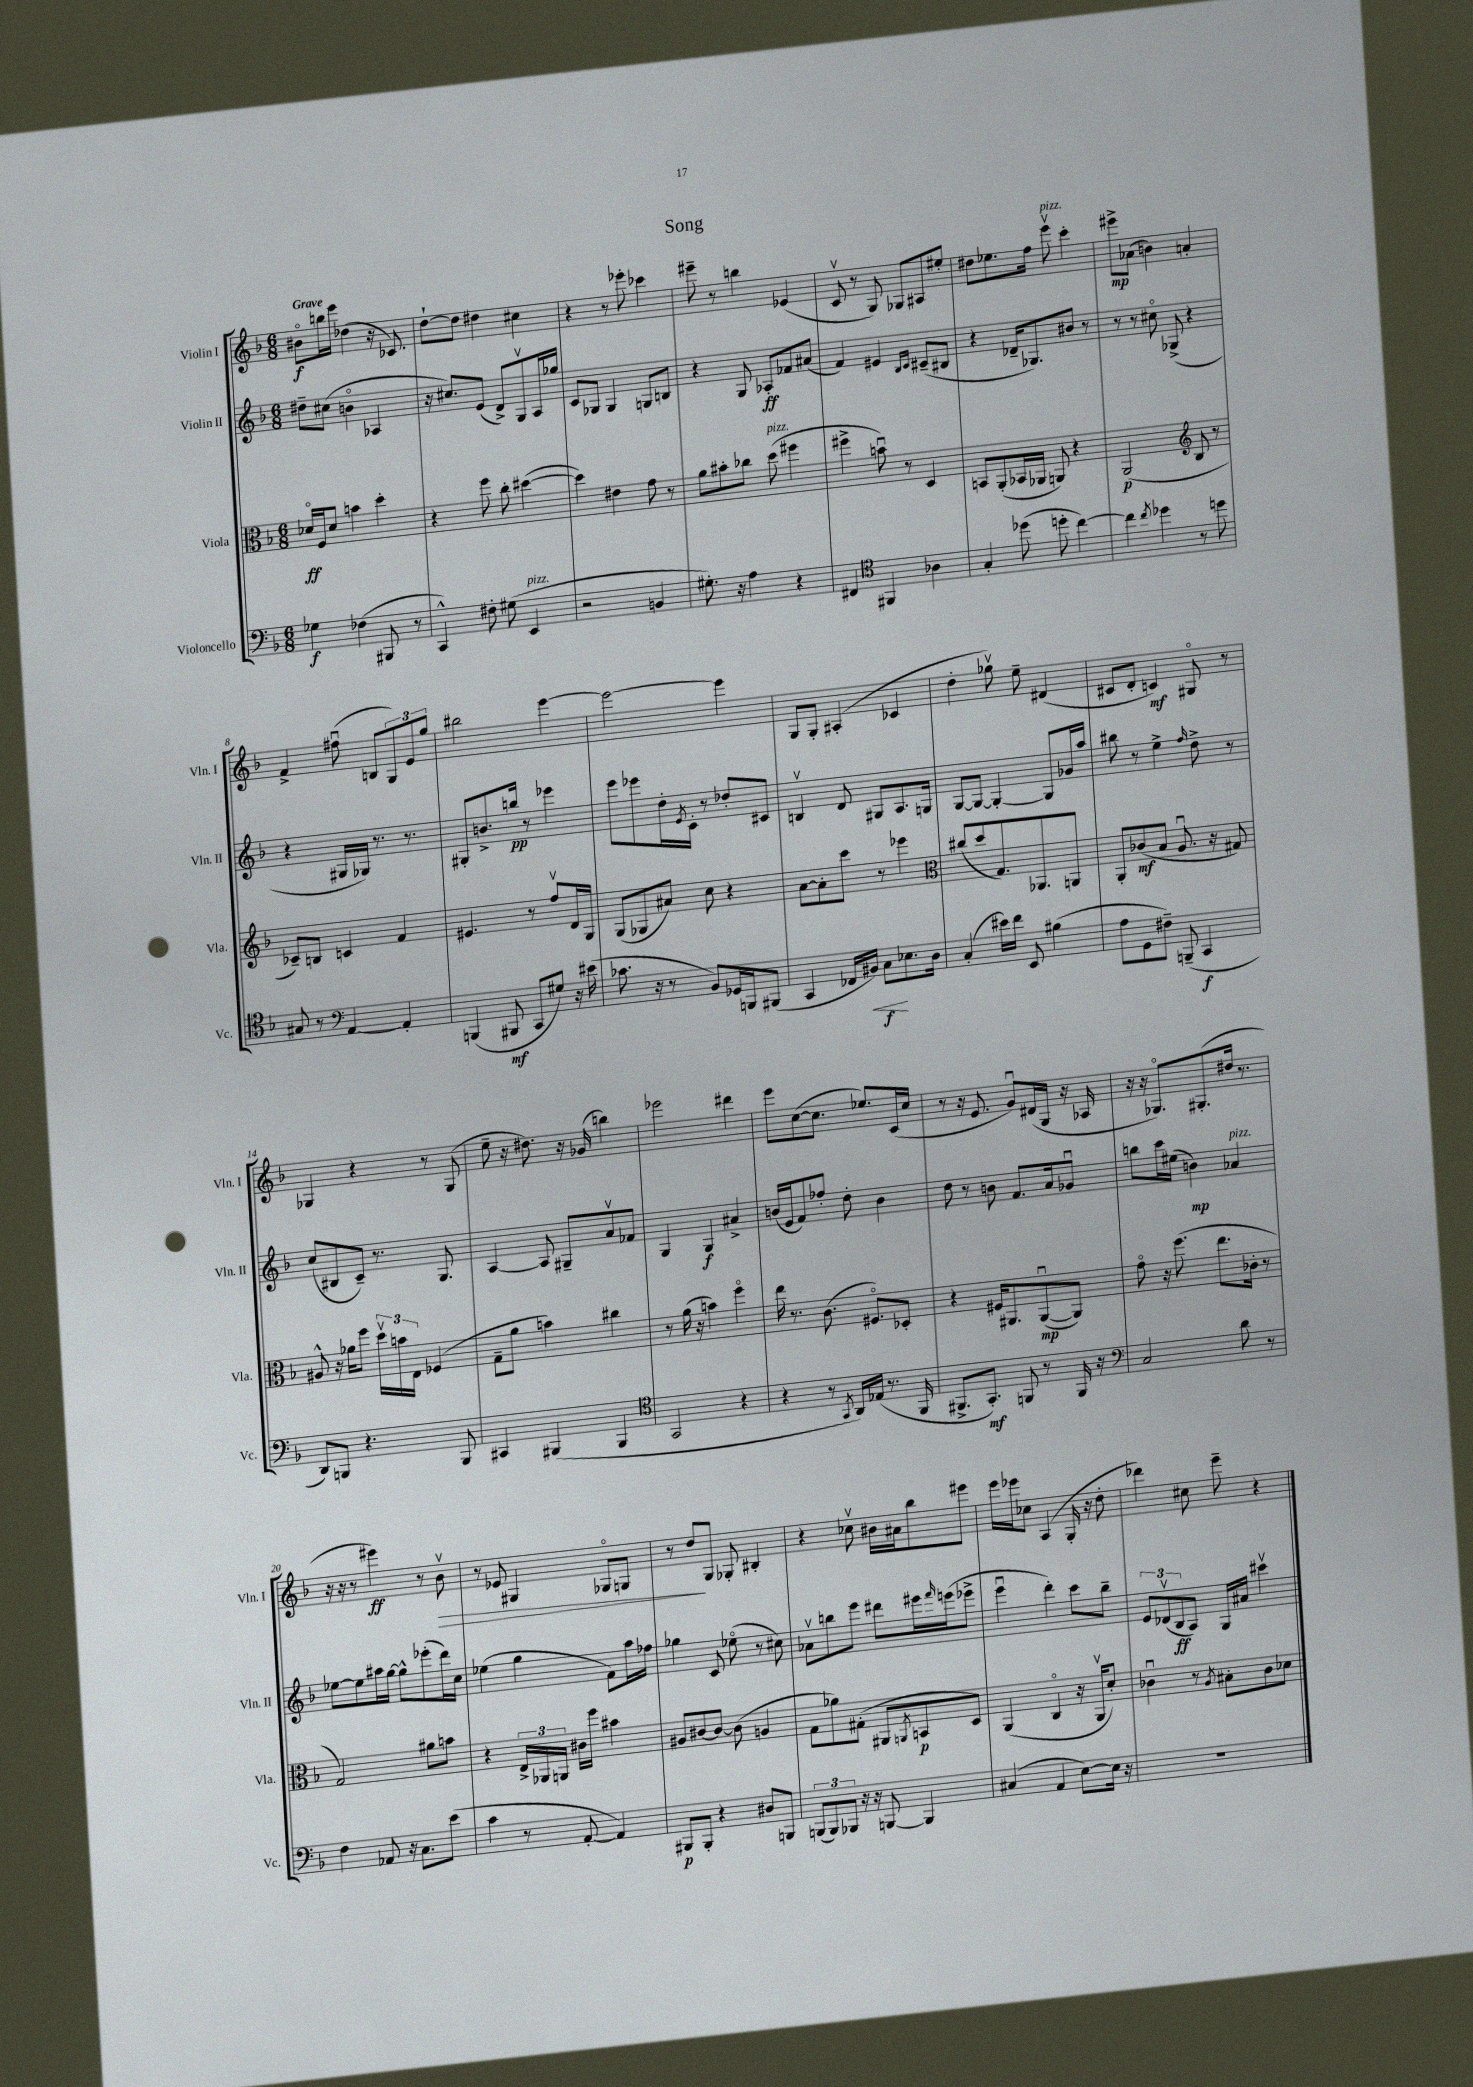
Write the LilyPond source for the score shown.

\header { title = "Song" }
<<
\new StaffGroup <<
\new Staff = "s0" \with { instrumentName = "Violin I" shortInstrumentName = "Vln. I" } {
    \clef treble \key f \major \numericTimeSignature \time 6/8 \tempo "Grave"
    bis'8\flageolet\f b''16 e'''16 des''4( r16 ces'8.) |
    d''8~-! d''8 dis''4 cis''4 |
    r4 r8 ees'''8-. ces'''4 |
    eis'''8-- r8 b''4 ees'4( |
    c'8\upbow r8 g8) ges8 ais8 eis''8-. |
    dis''8 ees''8. f''16 e'''8\upbow^\markup { \italic "pizz." } c'''4-. |
    eis'''8->\mp aes'8( b'4) a'4-. |
    f'4-> fis''8\downbow( b8 \tuplet 3/2 { g8) e'8 g''8 } |
    bis''2 e'''4~ |
    e'''2~ e'''4 |
    g8 g8-. ais4-.( ces'4 |
    d''4-. ges''8\upbow) e''8-- dis'4( |
    cis'8 d'8-. c'4\mf) gis8\flageolet r8 |
    ges4 r4 r8 ges8( |
    e''8-- r16 dis''8.) r16 ges'16( b''4) |
    ees'''2 dis'''4 |
    e'''8 c''8~( c''8. ees''8.) c'16( c''16 |
    r8 r16 e'8. g'8\downbow) dis'16( g16 r16 aes16 |
    r16 r16 ges8.\flageolet) gis8.-.( dis''16 r8. |
    r16 r16 r8 eis'''4\ff) r8 bes'8\upbow\> |
    r8 ees'8 gis4 ges8\flageolet g8 |
    r8 d''8\! g8 ges8-. bis4-. |
    r4 ces''8\upbow bis'16 ais'16 bes''8 eis'''8 |
    e'''16 ees'''16 ces''8 a4( g16-. r16 d''8-. |
    des'''4) cis''8 e'''8-- r4 \bar "|." |
}
\new Staff = "s1" \with { instrumentName = "Violin II" shortInstrumentName = "Vln. II" } {
    \clef treble \key f \major \numericTimeSignature \time 6/8
    dis''8-- cis''8( b'4\flageolet aes4 |
    r16 cis''8.) e'8( d'8->) g8\upbow a16 ges''16 |
    c'8 ges8 ges4 g8 b8 |
    r4 g8 aes8-.\ff fes'8 ais'8( |
    f'4) eis'4 \grace { bes16 c'16 } cis'8--( bis8 |
    r4 des'16-- ges8.) bis'8 r8 |
    r8 r8 cis''8\flageolet ges8->( r4 |
    r4 gis16 ges16) r8. r8. |
    gis8-. b'8.-> b''16\pp r8 ees'''4 |
    e'''8 ees'''8 d''16-. \acciaccatura { e'8 } c'16-. r8 des''8-. cis'8 |
    b4\upbow d'8 gis8 a8. g16 |
    g8~ g8~ g4~-. g8 ges'16 a''16 |
    bis''8 r8 e''4-> \grace { f''16 } d''8-> r8 |
    c''8( bis8 c'8--) r8. g8. |
    a4~ a8 gis8-- a'8\upbow fes'8 |
    g4 g4\f ais'4-> |
    b'16( e'16 f'8) fes''8-. d''8-. b'4 |
    d''8 r8 b'8 f'8. a'16 ges'8\downbow |
    b''8 c'''16 eis''16( b'4\mp) aes'4^\markup { \italic "pizz." } |
    ees''8~ ees''8 ais''16 g''16~ g''8-^ ees'''8-.( d'''16) c''16 |
    ees''4( g''4 f'8) a''16 fes''16 |
    ges''4 c'8 ees''8\flageolet( r8 cis''8) |
    aes'8\upbow b''8 e'''8 dis'''8 eis'''16 \grace { f'''16 } e'''16( ees'''8-> |
    e'''4\downbow d'''4-.) c'''8 bes''8-- |
    \tuplet 3/2 { e'8 des'8\upbow( bes8\ff } a8) g16 ais'16 cis'''4\upbow \bar "|." |
}
\new Staff = "s2" \with { instrumentName = "Viola" shortInstrumentName = "Vla." } {
    \clef alto \key f \major \numericTimeSignature \time 6/8
    des'16\flageolet\ff f16 des'8 b'4 d''4-. |
    r4 f''8 c''8-. dis''4~( |
    dis''4) eis'4 g'8 r8 |
    a'8 bis'8-. ces''8 d''8^\markup { \italic "pizz." }( fis''4 |
    fis''4-> b'8\downbow) r8 d4 |
    b,8 a,8-.( bes,16 aes,16 a,8) r4 |
    a,2\p( \clef treble bes8 r8 |
    ces'8--) b8 c'4 f'4 |
    eis'4. r8 f''8\upbow d'16 g16 |
    g8( ges8 ais'8) c''8 r4 |
    a'8~ a'8-. c'''8 r8 ees'''4 |
    \clef alto cis''8( d''8 g8.) aes,8. a,8 |
    a,8-. ces'8\mf( bes8 a8.\downbow r16 gis8) |
    ais8-^ r16 aes'16 f''8 \tuplet 3/2 { d''16\upbow b'16 e16 } fes4( |
    g8-- a'8 b'4) cis''4 |
    r8 a'16( r16 b'4) f''4\flageolet |
    e''16 r8. c'8.( fis8.\flageolet) des8-. |
    r4 fis16 ais,8. ais,8~\downbow\mp( ais,8) |
    g'8\flageolet r16 f''8.( e''8. ces'16-. r8 |
    g2) ais'8 b'8 |
    r4 \tuplet 3/2 { e16-> aes,16 a,16 } cis'16 f''16 bis'4 |
    ais8 cis'8~ cis'8~ cis'8( a4 |
    g8 aes'8) gis8-.( ais,8 \acciaccatura { a,8 } b,8\p d8) |
    a,4( c4\flageolet r16 a,16\upbow d'8-.) |
    ces'4\downbow r8 \acciaccatura { a8 } bis8-. ces'8 des'8 \bar "|." |
}
\new Staff = "s3" \with { instrumentName = "Violoncello" shortInstrumentName = "Vc." } {
    \clef bass \key f \major \numericTimeSignature \time 6/8
    ges4\f fes4( bis,,8 r8 |
    c,4-^) fis8-. gis8( e,4^\markup { \italic "pizz." } |
    r2 b,4 |
    gis8.-.) r16 a4 r4 |
    fis,4 \clef tenor fis,4 aes4 |
    g4-. des''8( d''8-. c''4~) |
    c''4 \acciaccatura { c''8 } des''4 r8 d''8 |
    gis8 r8 \clef bass a,4~ a,4-. |
    b,,4( bis,,8\mf c,8 gis8) r16 eis'16( |
    ces'8. r16 r8 bes,8) ges,16 b,,16 bis,,8( |
    c,4 fes,16 bis,16\<) c8\f\! ees8. d16 |
    c4-.( eis'16) f'16 e,8 bis4( |
    a8 g,8 fis8--) b,,8--( c,4\f |
    d,8) b,,8 r4. b,,8 |
    cis,4 bis,,4( bis,,4 |
    \clef tenor g,2 r4 |
    r4 r8 \acciaccatura { g,8 } a,16) ees16( r8. f,16 |
    fis,8.-> g,8.-.\mf) f,8 r8 f,16 r16 |
    \clef bass c2 d'8 r8 |
    f4 aes,8 r16 c8. e'8( |
    c'4 r8 a,8~-. a,4) |
    bis,,8\p bis,,8-. r4 dis8 b,,8 |
    \tuplet 3/2 { b,,8( b,,8) bes,,8 } r16 r16 b,,8~ b,,4 |
    cis4( a,4 e8~) e16 r16 |
    R2. \bar "|." |
}
>>
>>
